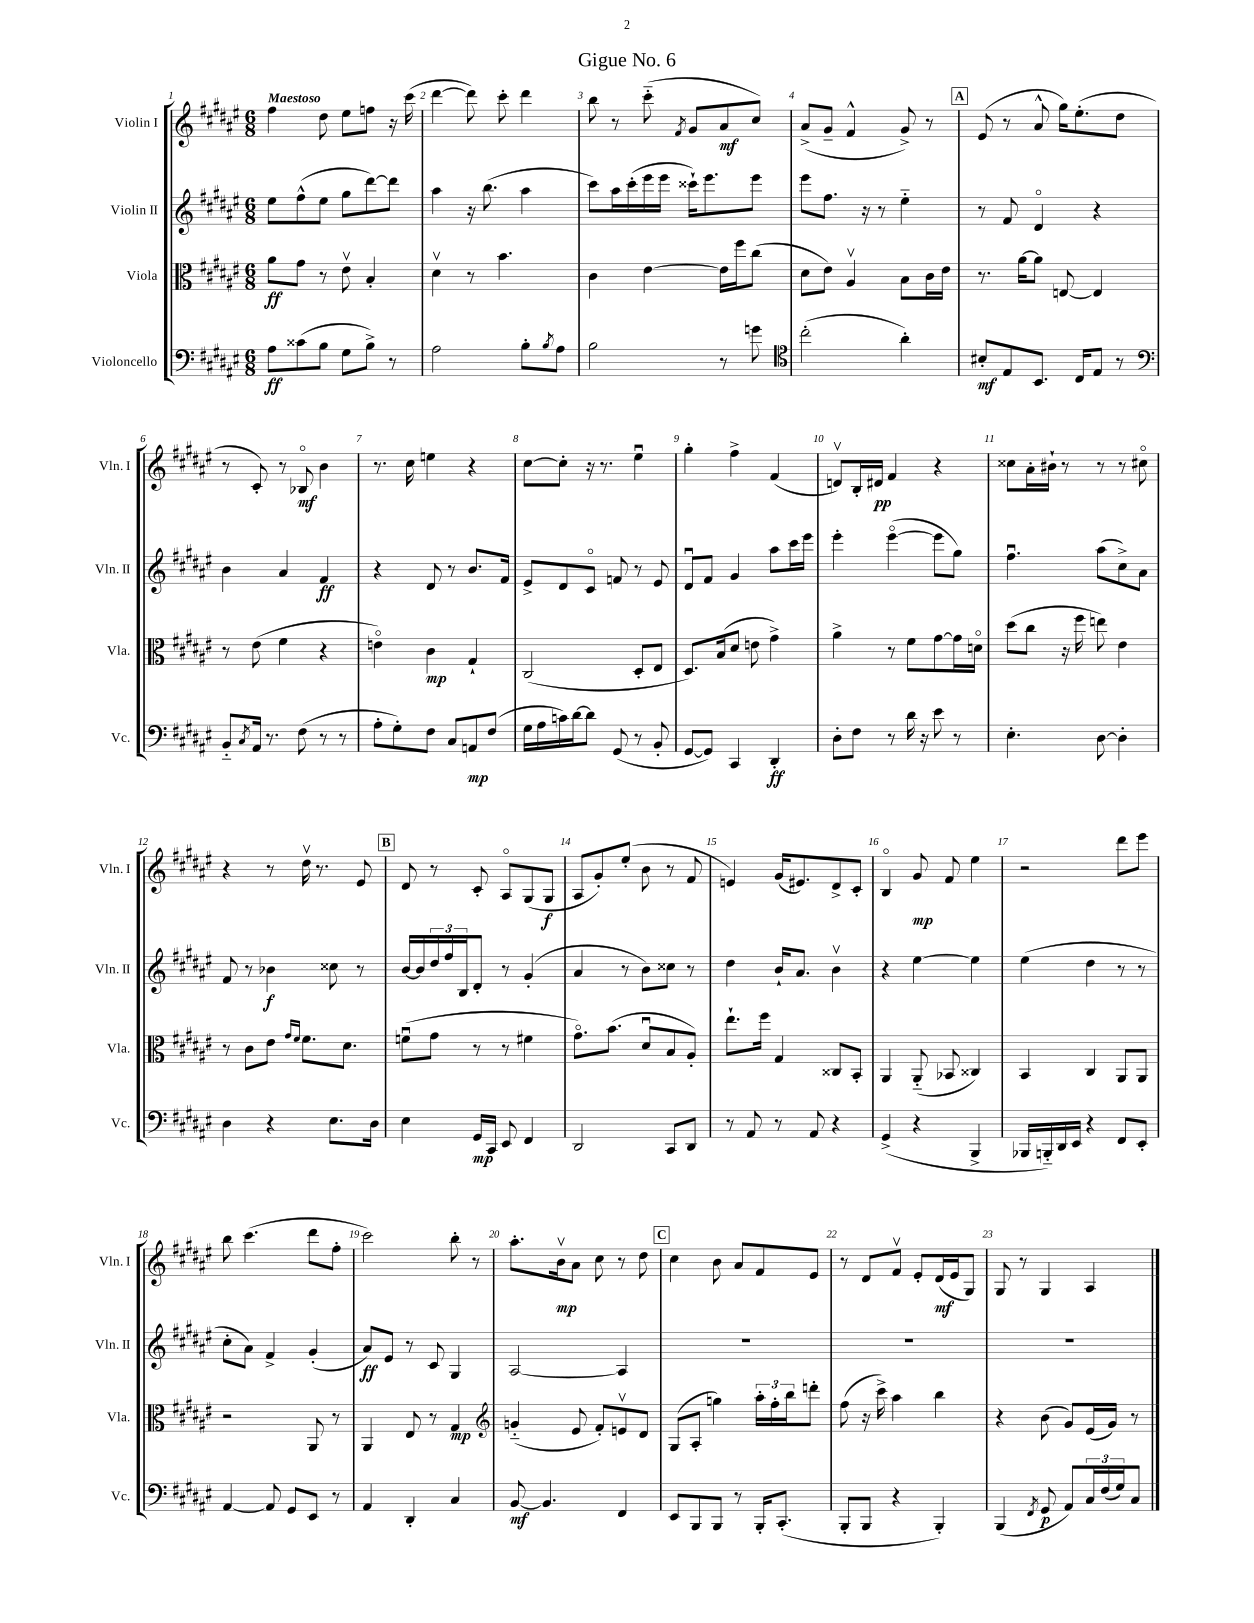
\header { title = "Gigue No. 6" }
<<
\new StaffGroup <<
\new Staff = "s0" \with { instrumentName = "Violin I" shortInstrumentName = "Vln. I" } {
    \clef treble \key fis \major \numericTimeSignature \time 6/8 \tempo "Maestoso"
    fis''4 dis''8 eis''8 f''8 r16 cis'''16( |
    dis'''4~ dis'''8) cis'''8-. dis'''4 |
    b''8 r8 cis'''8-_( \acciaccatura { fis'8 } gis'8 ais'8\mf cis''8) |
    ais'8->( gis'8-- fis'4-^ gis'8->) r8 |
    \mark \markup { \box "A" } eis'8( r8 ais'8-^ gis''16) eis''8.-.( dis''8 |
    r8 cis'8-.) r8 bes8\flageolet\mf b'4 |
    r8. cis''16 e''4 r4 |
    cis''8~ cis''8-. r16 r8. eis''4\downbow |
    gis''4-. fis''4-> fis'4( |
    d'8\upbow) b16-. dis'16\pp fis'4 r4 |
    cisis''8 ais'16-. bis'16-! r8 r8 r8 cis''8\flageolet |
    r4 r8 dis''16\upbow r8. eis'8 |
    \mark \markup { \box "B" } dis'8 r8 cis'8-. ais8\flageolet gis8( gis8\f |
    ais8 gis'8-.) eis''8-.( b'8 r8 fis'8 |
    e'4) gis'16( eis'8.) dis'8-> cis'8-. |
    b4\flageolet gis'8\mp fis'8 eis''4 |
    r2 dis'''8 eis'''8 |
    b''8 cis'''4.( dis'''8 fis''8-. |
    cis'''2) b''8-. r8 |
    ais''8.-. b'16\upbow\mp ais'8 cis''8 r8 dis''8 |
    \mark \markup { \box "C" } cis''4 b'8 ais'8 fis'8 eis'8 |
    r8 dis'8 fis'8\upbow eis'8-. dis'16\mf( eis'16 gis8) |
    gis8 r8 gis4 ais4 \bar "|." |
}
\new Staff = "s1" \with { instrumentName = "Violin II" shortInstrumentName = "Vln. II" } {
    \clef treble \key fis \major \numericTimeSignature \time 6/8
    eis''8 fis''8-^( eis''8 gis''8 dis'''8~) dis'''8 |
    ais''4 r16 b''8.( ais''4 |
    cis'''8) ais''16 cis'''16-.( eis'''16 eis'''16 cisis'''16-!) eis'''8. eis'''8 |
    eis'''8 fis''8. r16 r8 eis''4-_ |
    \mark \markup { \box "A" } r8 fis'8 dis'4\flageolet r4 |
    b'4 ais'4 fis'4\ff |
    r4 dis'8 r8 b'8. fis'16 |
    eis'8-> dis'8 cis'8\flageolet f'8 r8 eis'8 |
    dis'8\downbow fis'8 gis'4 ais''8 cis'''16 eis'''16 |
    eis'''4-. eis'''4~\flageolet( eis'''8 gis''8) |
    fis''4.\downbow ais''8( cis''8->) ais'8 |
    fis'8 r8 bes'4\f cisis''8 r8 |
    \mark \markup { \box "B" } b'16~ b'16 \tuplet 3/2 { dis''16 fis''16 b16 } dis'8-. r8 gis'4-.( |
    ais'4 r8 b'8) cisis''8 r8 |
    dis''4 b'16-! ais'8. b'4\upbow |
    r4 eis''4~ eis''4 |
    eis''4( dis''4 r8 r8 |
    cis''8-. ais'8) fis'4-> gis'4-.( |
    ais'8\ff) eis'8 r8 cis'8 gis4 |
    ais2~ ais4 |
    \mark \markup { \box "C" } R2. |
    R2. |
    R2. \bar "|." |
}
\new Staff = "s2" \with { instrumentName = "Viola" shortInstrumentName = "Vla." } {
    \clef alto \key fis \major \numericTimeSignature \time 6/8
    ais'8\ff gis'8 r8 eis'8\upbow b4-. |
    dis'4\upbow r8 b'4. |
    cis'4 eis'4~ eis'16 fis''16 cis''8( |
    dis'8 eis'8) ais4\upbow b8 cis'16 eis'16 |
    \mark \markup { \box "A" } r8. ais'16~ ais'8 e8~ e4 |
    r8 eis'8( fis'4 r4 |
    e'4\flageolet) cis'4\mp gis4-! |
    cis2( dis8-. eis8 |
    dis8.) b16( dis'8 e'8 gis'4->) |
    ais'4-> r8 fis'8 gis'8~ gis'16 d'16\flageolet |
    dis''8( cis''8 r16 fis''16 e''8) eis'4 |
    r8 cis'8 eis'8 \grace { gis'16 fis'16 } fis'8. dis'8. |
    \mark \markup { \box "B" } f'8\downbow( gis'8 r8 r8 fis'4 |
    gis'8.\flageolet) b'8.( dis'8\downbow b8 ais8-.) |
    eis''8.-! fis''16 gis4 cisis8 b,8-. |
    ais,4 ais,8-_( bes,8 cisis4) |
    b,4 cis4 ais,8 ais,8 |
    r2 ais,8 r8 |
    ais,4 eis8 r8 gis4\mp |
    \clef treble g'4-_( eis'8 fis'8-.) e'8\upbow dis'8 |
    \mark \markup { \box "C" } gis8( ais8-. g''4) \tuplet 3/2 { ais''16-. fis''16-. b''16 } d'''8-. |
    fis''8( r16 cis'''16->) ais''4 b''4 |
    r4 b'8( gis'8) eis'16( gis'16) r8 \bar "|." |
}
\new Staff = "s3" \with { instrumentName = "Violoncello" shortInstrumentName = "Vc." } {
    \clef bass \key fis \major \numericTimeSignature \time 6/8
    ais8\ff cisis'8( b8 gis8 b8->) r8 |
    ais2 b8-. \acciaccatura { b8 } ais8 |
    b2 r8 g'8 |
    \clef tenor cis''2-.( ais'4-.) |
    \mark \markup { \box "A" } bis8-.\mf eis8 b,8. cis16 eis8 r8 |
    \clef bass b,8-_ \acciaccatura { cis8 } ais,16 r8. fis8( r8 r8 |
    ais8-. gis8-.) fis8 cis8 a,8\mp fis8( |
    gis16 ais16 c'16) dis'16~ dis'8 gis,8( r8 b,8-. |
    gis,8~ gis,8) cis,4 dis,4-.\ff |
    dis8-. fis8 r8 dis'16 r16 eis'8 r8 |
    eis4.-. dis8~ dis4-. |
    dis4 r4 eis8. dis16 |
    \mark \markup { \box "B" } eis4 gis,16\mp cis,16 eis,8 fis,4 |
    dis,2 cis,8 dis,8 |
    r8 ais,8 r8 ais,8 r4 |
    gis,4->( r4 b,,4-> |
    bes,,16 b,,16-_) dis,16 eis,16 r4 fis,8 eis,8-. |
    ais,4~ ais,8 gis,8 eis,8 r8 |
    ais,4 dis,4-. cis4 |
    b,8~\mf b,4. fis,4 |
    \mark \markup { \box "C" } eis,8 b,,8 b,,8 r8 b,,16-. cis,8.-.( |
    b,,8-. b,,8 r4 b,,4-.) |
    b,,4( \acciaccatura { fis,8 } gis,8\p ais,8) \tuplet 3/2 { cis16 fis16( gis16) } cis8 \bar "|." |
}
>>
>>
\layout { \context { \Score \override BarNumber.break-visibility = ##(#f #t #t) barNumberVisibility = #all-bar-numbers-visible } }
